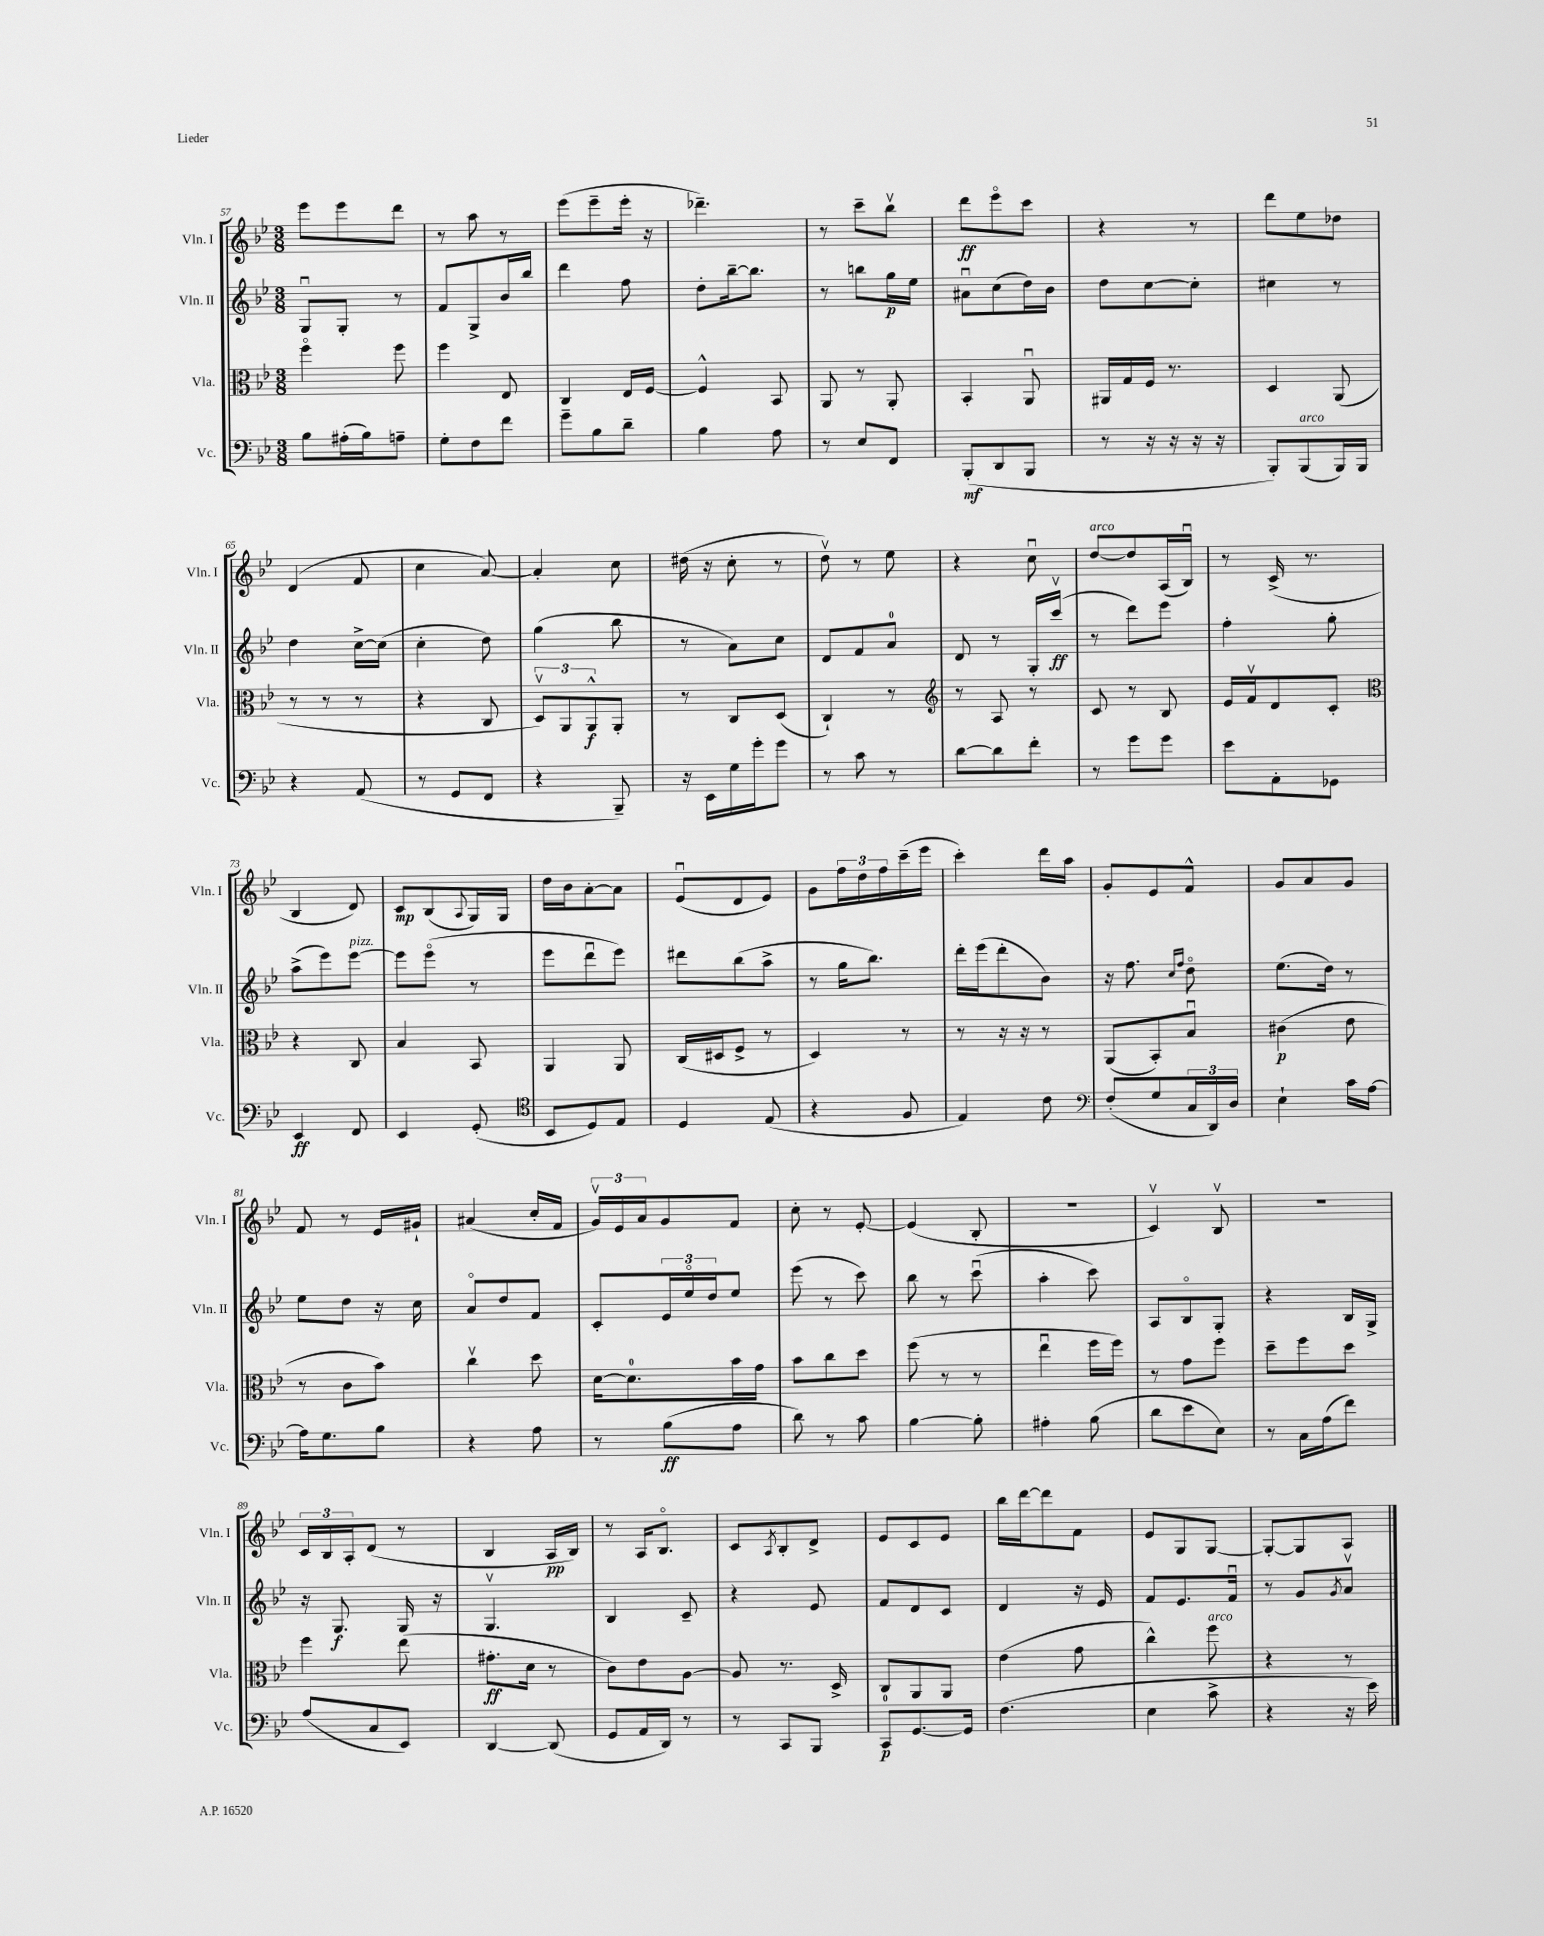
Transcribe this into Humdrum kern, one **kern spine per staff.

**kern	**dynam	**kern	**dynam	**kern	**dynam	**kern	**dynam
*part4	*part4	*part3	*part3	*part2	*part2	*part1	*part1
*staff4	*staff4	*staff3	*staff3	*staff2	*staff2	*staff1	*staff1
*I"Vc.	*	*I"Vla.	*	*I"Vln. II	*	*I"Vln. I	*
*I'Vc.	*	*I'Vla.	*	*I'Vln. II	*	*I'Vln. I	*
*clefF4	*	*clefC3	*	*clefG2	*	*clefG2	*
*k[b-e-]	*	*k[b-e-]	*	*k[b-e-]	*	*k[b-e-]	*
*M3/8	*	*M3/8	*	*M3/8	*	*M3/8	*
=57	=57	=57	=57	=57	=57	=57	=57
8B-\L	.	4ff\	.	8Gu/L	.	8eee-\L	.
(16A#X'\L	.	.	.	8G'/J	.	8eee-\	.
16B-\J)	.	.	.	.	.	.	.
8An~\J	.	8ff\	.	8r	.	8ddd\J	.
=58	=58	=58	=58	=58	=58	=58	=58
8G'\L	.	4ff\	.	8f/L	.	8r	.
8F\	.	.	.	8G^/	.	8aa\	.
8f\J	.	8E-/	.	16b-/L	.	8r	.
.	.	.	.	16bb-/JJ	.	.	.
=59	=59	=59	=59	=59	=59	=59	=59
8g~\L	.	4C/	.	4ddd\	.	(8eee-\L	.
8B-\	.	.	.	.	.	8eee-~\	.
8d~\J	.	16E-/LL	.	8ff\	.	16eee-'\Jk	.
.	.	[16F/JJ	.	.	.	16r	.
=60	=60	=60	=60	=60	=60	=60	=60
4B-\	.	4F^^/]	.	8dd'\L	.	4.ddd-X~\)	.
.	.	.	.	[16bb-~\k	.	.	.
.	.	.	.	8.bb-\J]	.	.	.
8A\	.	8BB-/	.	.	.	.	.
=61	=61	=61	=61	=61	=61	=61	=61
8r	.	8AA/	.	8r	.	8r	.
8E-/L	.	8r	.	8bbn\L	.	8ccc~\L	.
8FF/J	.	8AA'/	.	16gg\L	p	8bb-v\J	.
.	.	.	.	16ee-\JJ	.	.	.
=62	=62	=62	=62	=62	=62	=62	=62
(8BBB-'/L	mf	4BB-'/	.	8a#Xu\L	.	8ddd\L	ff
8DD/	.	.	.	(8cc\	.	8eee-\	.
8BBB-/J	.	8AAu/	.	16dd\L)	.	8ccc\J	.
.	.	.	.	16b-\JJ	.	.	.
=63	=63	=63	=63	=63	=63	=63	=63
8r	.	16AA#X/LL	.	8dd\L	.	4r	.
.	.	16G/	.	.	.	.	.
16r	.	16F/JJ	.	[8cc\	.	.	.
16r	.	8.r	.	.	.	.	.
16r	.	.	.	8cc'\J]	.	8r	.
16r	.	.	.	.	.	.	.
=64	=64	=64	=64	=64	=64	=64	=64
8BBB-'/L)	.	4D/	.	4cc#X\	.	8ddd\L	.
!LO:TX:a:i:t=arco	!	!	!	!	!	!	!
(8BBB-/	.	.	.	.	.	8ee-\	.
16BBB-/L)	.	(8AA/	.	8r	.	8dd-X\J	.
16BBB-/JJ	.	.	.	.	.	.	.
!!LO:LB:g=z
=65	=65	=65	=65	=65	=65	=65	=65
4r	.	8r	.	4dd\	.	(4d/	.
.	.	8r	.	.	.	.	.
(8AA/	.	8r	.	[16cc^\LL	.	8f/	.
.	.	.	.	(16cc\JJ]	.	.	.
=66	=66	=66	=66	=66	=66	=66	=66
8r	.	4r	.	4cc'\	.	4cc\	.
8GG/L	.	.	.	.	.	.	.
8FF/J	.	8C/	.	8dd\)	.	[8a/)	.
=67	=67	=67	=67	=67	=67	=67	=67
4r	.	12Dv/L)	.	(4gg\	.	4a'/]	.
.	.	12AA/	.	.	.	.	.
.	.	12AA^^/	f	.	.	.	.
8BBB-~/)	.	8AA'/J	.	8bb-\	.	8cc\	.
=68	=68	=68	=68	=68	=68	=68	=68
16r	.	8r	.	8r	.	(16dd#X\	.
16EE-\LL	.	.	.	.	.	16r	.
16G\	.	8C/L	.	8a\L)	.	8cc'\	.
16g'\J	.	.	.	.	.	.	.
8g\J	.	(8D/J	.	8cc\J	.	8r	.
=69	=69	=69	=69	=69	=69	=69	=69
8r	.	4C`/)	.	8d/L	.	8ddv\)	.
8c\	.	.	.	8f/	.	8r	.
8r	.	8r	.	8a/J	.	8ee-\	.
=70	=70	=70	=70	=70	=70	=70	=70
*	*	*clefG2	*	*	*	*	*
[8d\L	.	8r	.	8d/	.	4r	.
8d\]	.	8A/	.	8r	.	.	.
8f'\J	.	8r	.	16G'/LL	.	8ccu\	.
.	.	.	.	(16cccv/JJ	ff	.	.
=71	=71	=71	=71	=71	=71	=71	=71
!	!	!	!	!	!	!LO:TX:a:i:t=arco	!
8r	.	8c/	.	8r	.	[8dd/L	.
8g\L	.	8r	.	8ddd\L)	.	8dd/]	.
8g\J	.	8B-/	.	8eee-\J	.	(16A/L	.
.	.	.	.	.	.	16B-u/JJ)	.
=72	=72	=72	=72	=72	=72	=72	=72
8e-\L	.	16e-/LL	.	4ff'\	.	8r	.
.	.	16fv/J	.	.	.	.	.
8AA'\	.	8d/	.	.	.	(16c^/	.
.	.	.	.	.	.	8.r	.
8GG-X\J	.	8c'/J	.	8gg'\	.	.	.
!!LO:LB:g=z
=73	=73	=73	=73	=73	=73	=73	=73
*	*	*clefC3	*	*	*	*	*
4EE-/	ff	4r	.	(8aa^\L	.	4B-/	.
.	.	.	.	8eee-\)	.	.	.
!	!	!	!	!LO:TX:a:i:t=pizz.	!	!	!
8FF/	.	8C/	.	[8eee-\J	.	8d/)	.
=74	=74	=74	=74	=74	=74	=74	=74
4EE-/	.	4B-/	.	8eee-\L]	.	8c/L	mp
.	.	.	.	(8eee-\J	.	(8B-/	.
.	.	.	.	.	.	8qqA/	.
(8GG'/	.	8BB-/	.	8r	.	16G/L)	.
.	.	.	.	.	.	16G/JJ	.
=75	=75	=75	=75	=75	=75	=75	=75
*clefC4	*	*	*	*	*	*	*
8BB-/L	.	4AA/	.	8eee-\L	.	16dd\LL	.
.	.	.	.	.	.	16b-\J	.
8D/)	.	.	.	8dddu\	.	[8a'\	.
8E-/J	.	8AA/	.	8eee-\J)	.	8a\J]	.
=76	=76	=76	=76	=76	=76	=76	=76
4D/	.	(16C/LL	.	8ddd#X\L	.	(8e-u/L	.
.	.	16D#X/J	.	.	.	.	.
.	.	8F^/J	.	(8bb-\	.	8d/	.
(8E-/	.	8r	.	8aa^\J	.	8e-/J)	.
=77	=77	=77	=77	=77	=77	=77	=77
4r	.	4D/)	.	8r	.	8g\L	.
.	.	.	.	16gg\KL	.	24ff\L	.
.	.	.	.	.	.	24dd\	.
.	.	.	.	8.bb-\J)	.	.	.
.	.	.	.	.	.	24ff\	.
8F/	.	8r	.	.	.	(16ccc~\	.
.	.	.	.	.	.	16eee-\JJ	.
=78	=78	=78	=78	=78	=78	=78	=78
4E-/)	.	8r	.	16ddd'\LL	.	4ccc'\)	.
.	.	.	.	(16eee-\J	.	.	.
.	.	16r	.	8ddd'\	.	.	.
.	.	16r	.	.	.	.	.
8c\	.	8r	.	8b-\J)	.	16ddd\LL	.
.	.	.	.	.	.	16aa\JJ	.
=79	=79	=79	=79	=79	=79	=79	=79
*clefF4	*	*	*	*	*	*	*
(8F'/L	.	(8AA/L	.	16r	.	8g'/L	.
.	.	.	.	8.ff\	.	.	.
8G/	.	8BB-'/)	.	.	.	8e-/	.
.	.	.	.	16qqcc/LL	.	.	.
.	.	.	.	16qqff/JJ	.	.	.
24C/L	.	8B-u/J	.	8dd\	.	8f^^/J	.
24DD/)	.	.	.	.	.	.	.
24D/JJ	.	.	.	.	.	.	.
=80	=80	=80	=80	=80	=80	=80	=80
4E-`\	.	(4c#X\	p	(8.ee-\L	.	8g/L	.
.	.	.	.	.	.	8a/	.
.	.	.	.	16dd\Jk)	.	.	.
16c\LL	.	8e-\	.	8r	.	8g/J	.
[16A\JJ	.	.	.	.	.	.	.
!!LO:LB:g=z
=81	=81	=81	=81	=81	=81	=81	=81
16A\KL]	.	8r	.	8ee-\L	.	8f/	.
8.G\	.	.	.	.	.	.	.
.	.	8c\L	.	8dd\J	.	8r	.
8B-\J	.	8b-\J)	.	16r	.	16e-/LL	.
.	.	.	.	16cc\	.	16g#X`/JJ	.
=82	=82	=82	=82	=82	=82	=82	=82
4r	.	4ccv\	.	8a/L	.	(4a#X/	.
.	.	.	.	8dd/	.	.	.
8A\	.	8dd\	.	8f/J	.	16cc'/LL	.
.	.	.	.	.	.	16f/JJ	.
=83	=83	=83	=83	=83	=83	=83	=83
8r	.	[16d\KL	.	8c'/L	.	24gv/LL)	.
.	.	.	.	.	.	24e-/	.
.	.	8.d\]	.	.	.	.	.
.	.	.	.	.	.	24a/J	.
(8B-\L	ff	.	.	24e-/L	.	8g/	.
.	.	.	.	24ee-/	.	.	.
.	.	.	.	24dd/J	.	.	.
8A\J	.	16b-\L	.	8ee-/J	.	8f/J	.
.	.	16g\JJ	.	.	.	.	.
=84	=84	=84	=84	=84	=84	=84	=84
8d\)	.	8b-\L	.	(8eee-\	.	8cc'\	.
8r	.	8cc\	.	8r	.	8r	.
8c\	.	8dd\J	.	8ccc\)	.	[8e-'/	.
=85	=85	=85	=85	=85	=85	=85	=85
[4B-\	.	(8ff\	.	8bb-\	.	(4e-/]	.
.	.	8r	.	8r	.	.	.
8B-'\]	.	8r	.	(8cccu\	.	8B-'/	.
=86	=86	=86	=86	=86	=86	=86	=86
4A#X'\	.	4ee-u\	.	4aa'\	.	4.r	.
(8B-\	.	16ff\LL	.	8ccc\)	.	.	.
.	.	16ff\JJ)	.	.	.	.	.
=87	=87	=87	=87	=87	=87	=87	=87
8d\L	.	8r	.	8A/L	.	4cv/)	.
8e-\	.	8g\L	.	8B-/	.	.	.
8E-\J)	.	8ff\J	.	8G'/J	.	8B-v/	.
=88	=88	=88	=88	=88	=88	=88	=88
8r	.	8dd~\L	.	4r	.	4.r	.
16C\LL	.	8ff\	.	.	.	.	.
(16A\J	.	.	.	.	.	.	.
8f\J)	.	8dd\J	.	16B-/LL	.	.	.
.	.	.	.	16G^/JJ	.	.	.
!!LO:LB:g=z
=89	=89	=89	=89	=89	=89	=89	=89
(8A/L	.	4ff\	.	16r	.	24c/LL	.
.	.	.	.	.	.	24B-/	.
.	.	.	.	8.G/	f	.	.
.	.	.	.	.	.	24A'/J	.
8C/	.	.	.	.	.	(8d/J	.
8EE-/J)	.	(8ee-\	.	16G/	.	8r	.
.	.	.	.	16r	.	.	.
=90	=90	=90	=90	=90	=90	=90	=90
[4DD/	.	8.g#X'\L	ff	4.Gv/	.	4B-/	.
.	.	16d\Jk	.	.	.	.	.
(8DD/]	.	8r	.	.	.	16A/LL	pp
.	.	.	.	.	.	16B-/JJ)	.
=91	=91	=91	=91	=91	=91	=91	=91
8GG/L	.	8c\L)	.	4B-/	.	8r	.
16AA/L	.	8e-\	.	.	.	16A/KL	.
16DD/JJ)	.	.	.	.	.	8.B-/J	.
8r	.	[8A\J	.	8c~/	.	.	.
=92	=92	=92	=92	=92	=92	=92	=92
8r	.	8A/]	.	4r	.	8c/L	.
.	.	.	.	.	.	8qA/	.
8CC/L	.	8.r	.	.	.	8B-'/	.
8BBB-/J	.	.	.	8e-/	.	8d^/J	.
.	.	16D^/	.	.	.	.	.
=93	=93	=93	=93	=93	=93	=93	=93
8CC/L	p	8C/L	.	8f/L	.	8e-/L	.
[8.GG/	.	8AA/	.	8d/	.	8c/	.
.	.	8AA/J	.	8c/J	.	8e-/J	.
16GG/Jk]	.	.	.	.	.	.	.
=94	=94	=94	=94	=94	=94	=94	=94
(4.F\	.	(4e-\	.	4d/	.	16bb-\LL	.
.	.	.	.	.	.	[16ddd\J	.
.	.	.	.	.	.	8ddd\]	.
.	.	8g\	.	16r	.	8f\J	.
.	.	.	.	16e-/	.	.	.
=95	=95	=95	=95	=95	=95	=95	=95
4E-\	.	4cc^^\)	.	8f/L	.	8e-/L	.
.	.	.	.	8.e-/	.	8G/	.
!	!	!LO:TX:a:i:t=arco	!	!	!	!	!
8c^\	.	8ff\	.	.	.	[8G/J	.
.	.	.	.	16fu/Jk	.	.	.
=96	=96	=96	=96	=96	=96	=96	=96
4r	.	4r	.	8r	.	8G'/L_	.
.	.	.	.	8g/L	.	8G/]	.
.	.	.	.	8qg/	.	.	.
16r	.	8r	.	8av/J	.	8A/J	.
16e-\)	.	.	.	.	.	.	.
==	==	==	==	==	==	==	==
*-	*-	*-	*-	*-	*-	*-	*-
